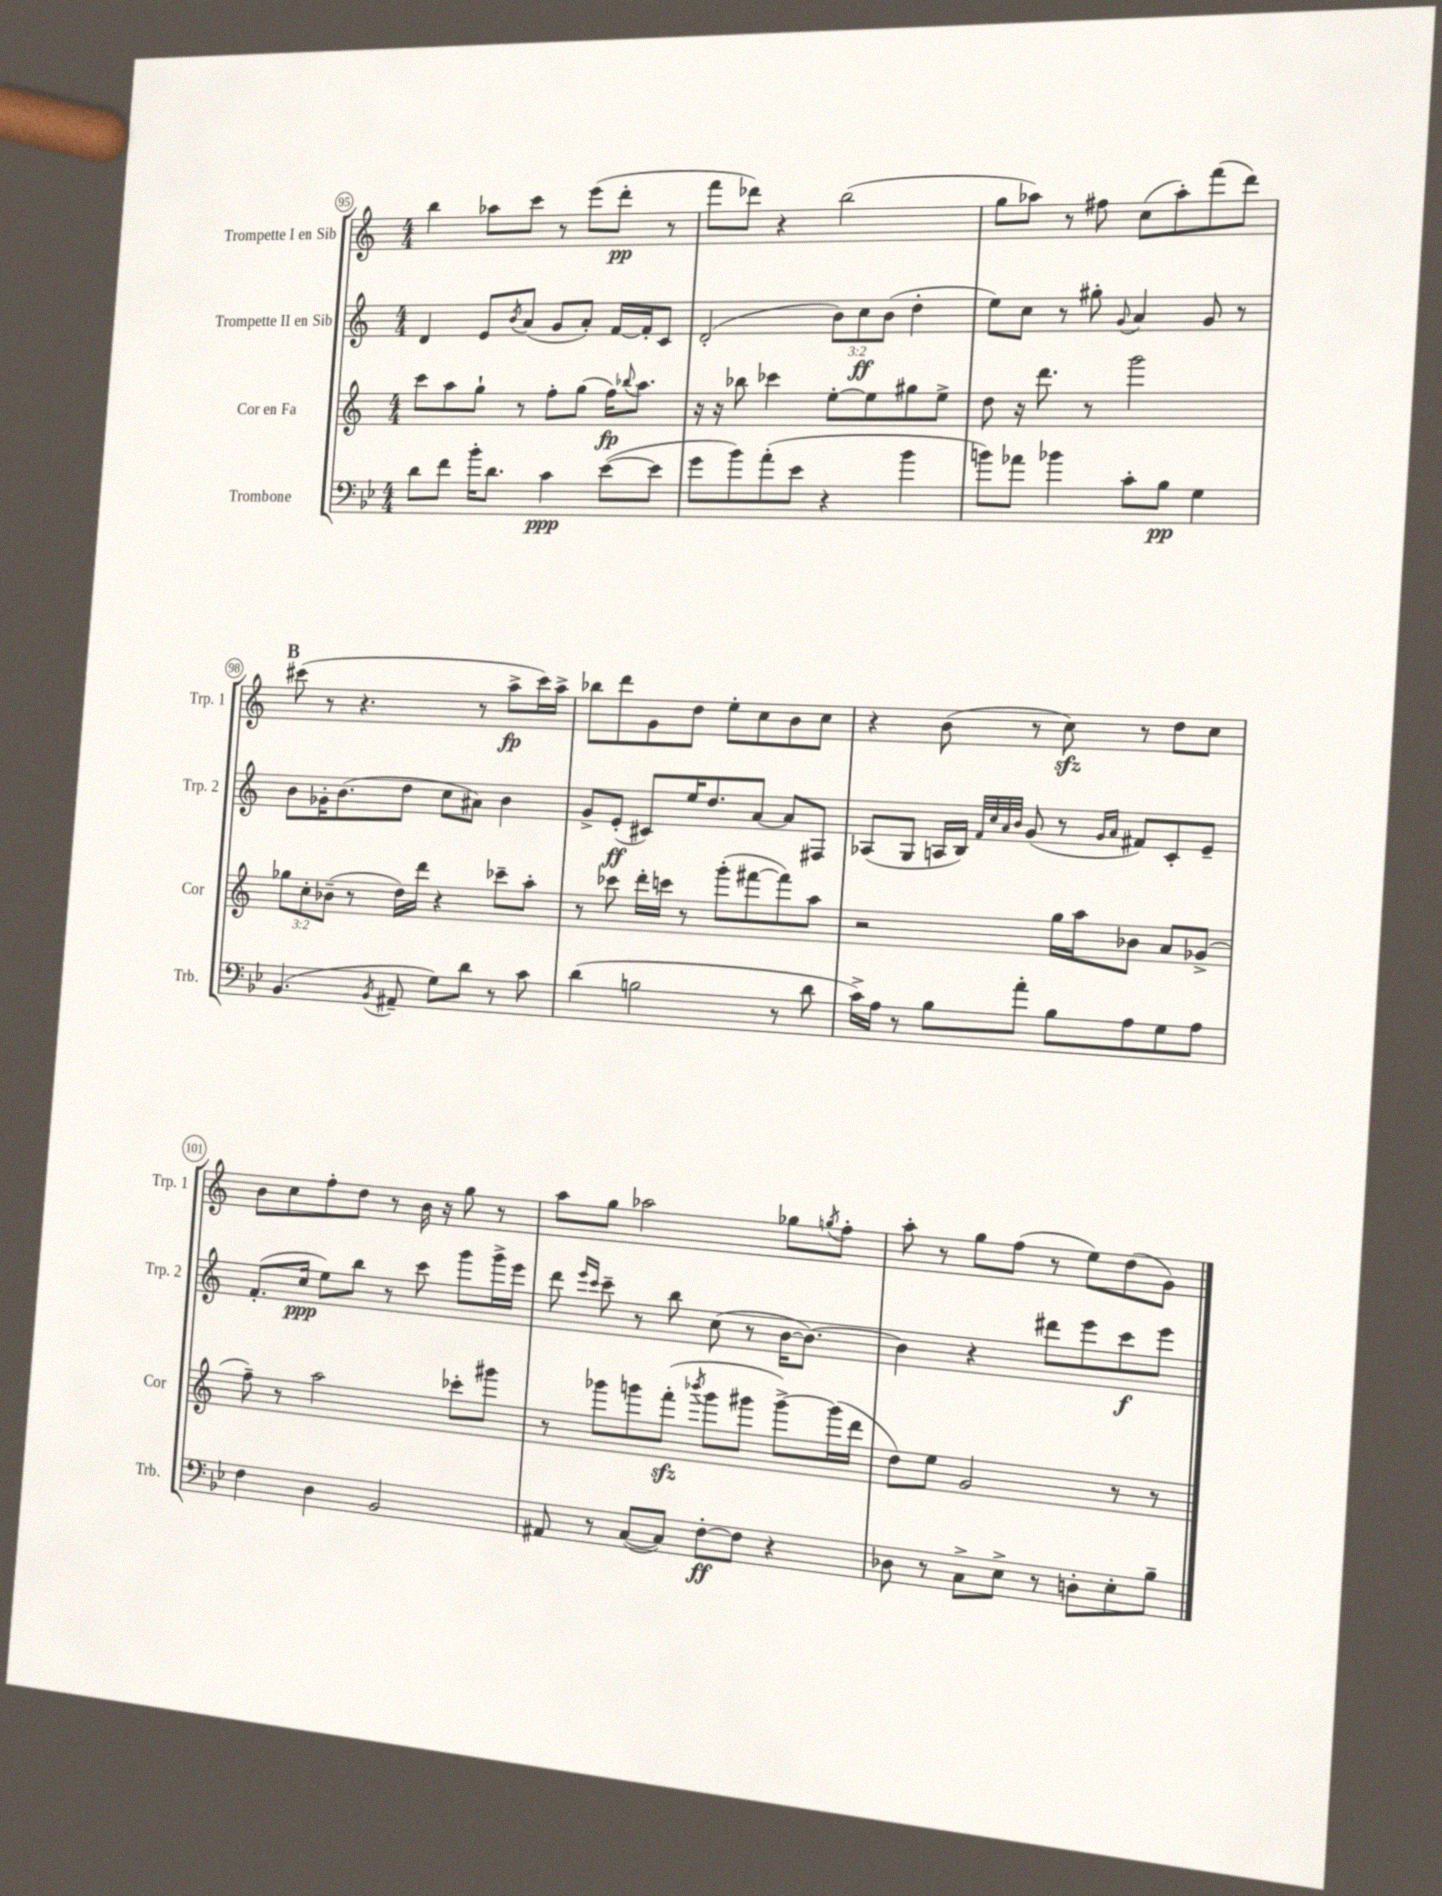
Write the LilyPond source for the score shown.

<<
\new StaffGroup <<
\new Staff = "s0" \with { instrumentName = "Trompette I en Sib" shortInstrumentName = "Trp. 1" } {
    \clef treble \key c \major \numericTimeSignature \time 4/4
    b''4 aes''8 c'''8 r8 e'''8( d'''8-.\pp r8 |
    f'''8 des'''8) r4 b''2( |
    g''8 aes''8) r8 fis''8 c''8( aes''8-.) f'''8( d'''8) |
    \mark \markup { \bold "B" } cis'''8( r8 r4. r8 a''8->\fp cis'''16) a''16-> |
    bes''8 d'''8 g'8 d''8 e''8-. c''8 b'8 c''8 |
    r4 b'8( r8 c''8\sfz) r8 d''8 c''8 |
    b'8 c''8 f''8-. d''8 r8 b'16 r16 g''8 r8 |
    a''8 g''8 aes''2 ges''8 \acciaccatura { g''8 } f''8-. |
    a''8-. r8 g''8 f''8( r8 e''8) d''8( g'8) \bar "|." |
}
\new Staff = "s1" \with { instrumentName = "Trompette II en Sib" shortInstrumentName = "Trp. 2" } {
    \clef treble \key c \major \numericTimeSignature \time 4/4 \override Staff.TupletNumber.text = #tuplet-number::calc-fraction-text
    d'4 e'8 \acciaccatura { b'8 } a'8( g'8 a'8-.) f'16~ f'16-. c'8 |
    d'2-.( \tuplet 3/2 { b'8) c''8\ff b'8( } d''4-. |
    e''8) c''8 r8 gis''8-. \appoggiatura { g'8 } a'4 g'8 r8 |
    \mark \markup { \bold "B" } b'8 ges'16-. b'8.( d''8 c''8 ais'8) b'4 |
    g'8-> e'8-.\ff( cis'8) e''16 d''8. a'8~ a'8 fis8 |
    aes8( g8 a16 b16) \grace { f'32 c''32 a'32 b'32 } g'8( r8 \grace { g'16 a'16 } fis'8) c'8-. e'8-- |
    f'8.-.( c''16\ppp e''8) b''8 r8 c'''8 g'''8 g'''16-> e'''16 |
    d'''8 \grace { e'''16 c'''16 } c'''8-- r8 b''8 c''8( r8 b'16~ b'8.~) |
    b'4 r4 dis'''8 e'''8 c'''8\f e'''8 \bar "|." |
}
\new Staff = "s2" \with { instrumentName = "Cor en Fa" shortInstrumentName = "Cor" } {
    \clef treble \key c \major \numericTimeSignature \time 4/4 \override Staff.TupletNumber.text = #tuplet-number::calc-fraction-text
    c'''8 a''8 g''8-! r8 f''8-. g''8( f''16\fp) \appoggiatura { bes''8 } a''8. |
    r16 r16 bes''8 ces'''4 e''8~-. e''8 gis''8 e''8-> |
    d''8 r16 d'''8. r8 g'''2 |
    \mark \markup { \bold "B" } \tuplet 3/2 { ges''8 c''8-. bes'8--( } r8 d''16) d'''16 r4 ces'''8-- a''8-. |
    r8 ces'''8 d'''16-. c'''16 r8 g'''8-.( fis'''8~ fis'''8) a''8 |
    r2 g''16 a''16 bes'8 a'8 ges'8->( |
    f''8--) r8 a''2 ces'''8-. gis'''8 |
    r8 ges'''8 g'''8 f'''8-.\sfz( \acciaccatura { bes'''8 } g'''8 gis'''8 gis'''8~->) gis'''16( d'''16 |
    d''8) e''8 g'2 r8 r8 \bar "|." |
}
\new Staff = "s3" \with { instrumentName = "Trombone" shortInstrumentName = "Trb." } {
    \clef bass \key bes \major \numericTimeSignature \time 4/4
    d'8 f'8 bes'16-. d'8. c'4\ppp ees'8~( ees'8 |
    g'8 bes'8) a'8-.( ees'8 r4 bes'4 |
    b'8) aes'8 bes'4 c'8-. bes8\pp g4 |
    \mark \markup { \bold "B" } bes,4.( \acciaccatura { bes,8 } ais,8-- g8) d'8 r8 c'8 |
    d'4( b2 r8 d'8 |
    c'16->) a16 r8 bes8 a'8-. bes8 a8 g8 a8 |
    f4 d4 bes,2 |
    ais,8 r8 c8~( c8) f8~-.\ff f8 r4 |
    des8 r8 c8-> ees8-> r8 d8-. ees8-. bes8-- \bar "|." |
}
>>
>>
\layout { \context { \Score currentBarNumber = #95 \override BarNumber.stencil = #(make-stencil-circler 0.1 0.3 ly:text-interface::print) } }
